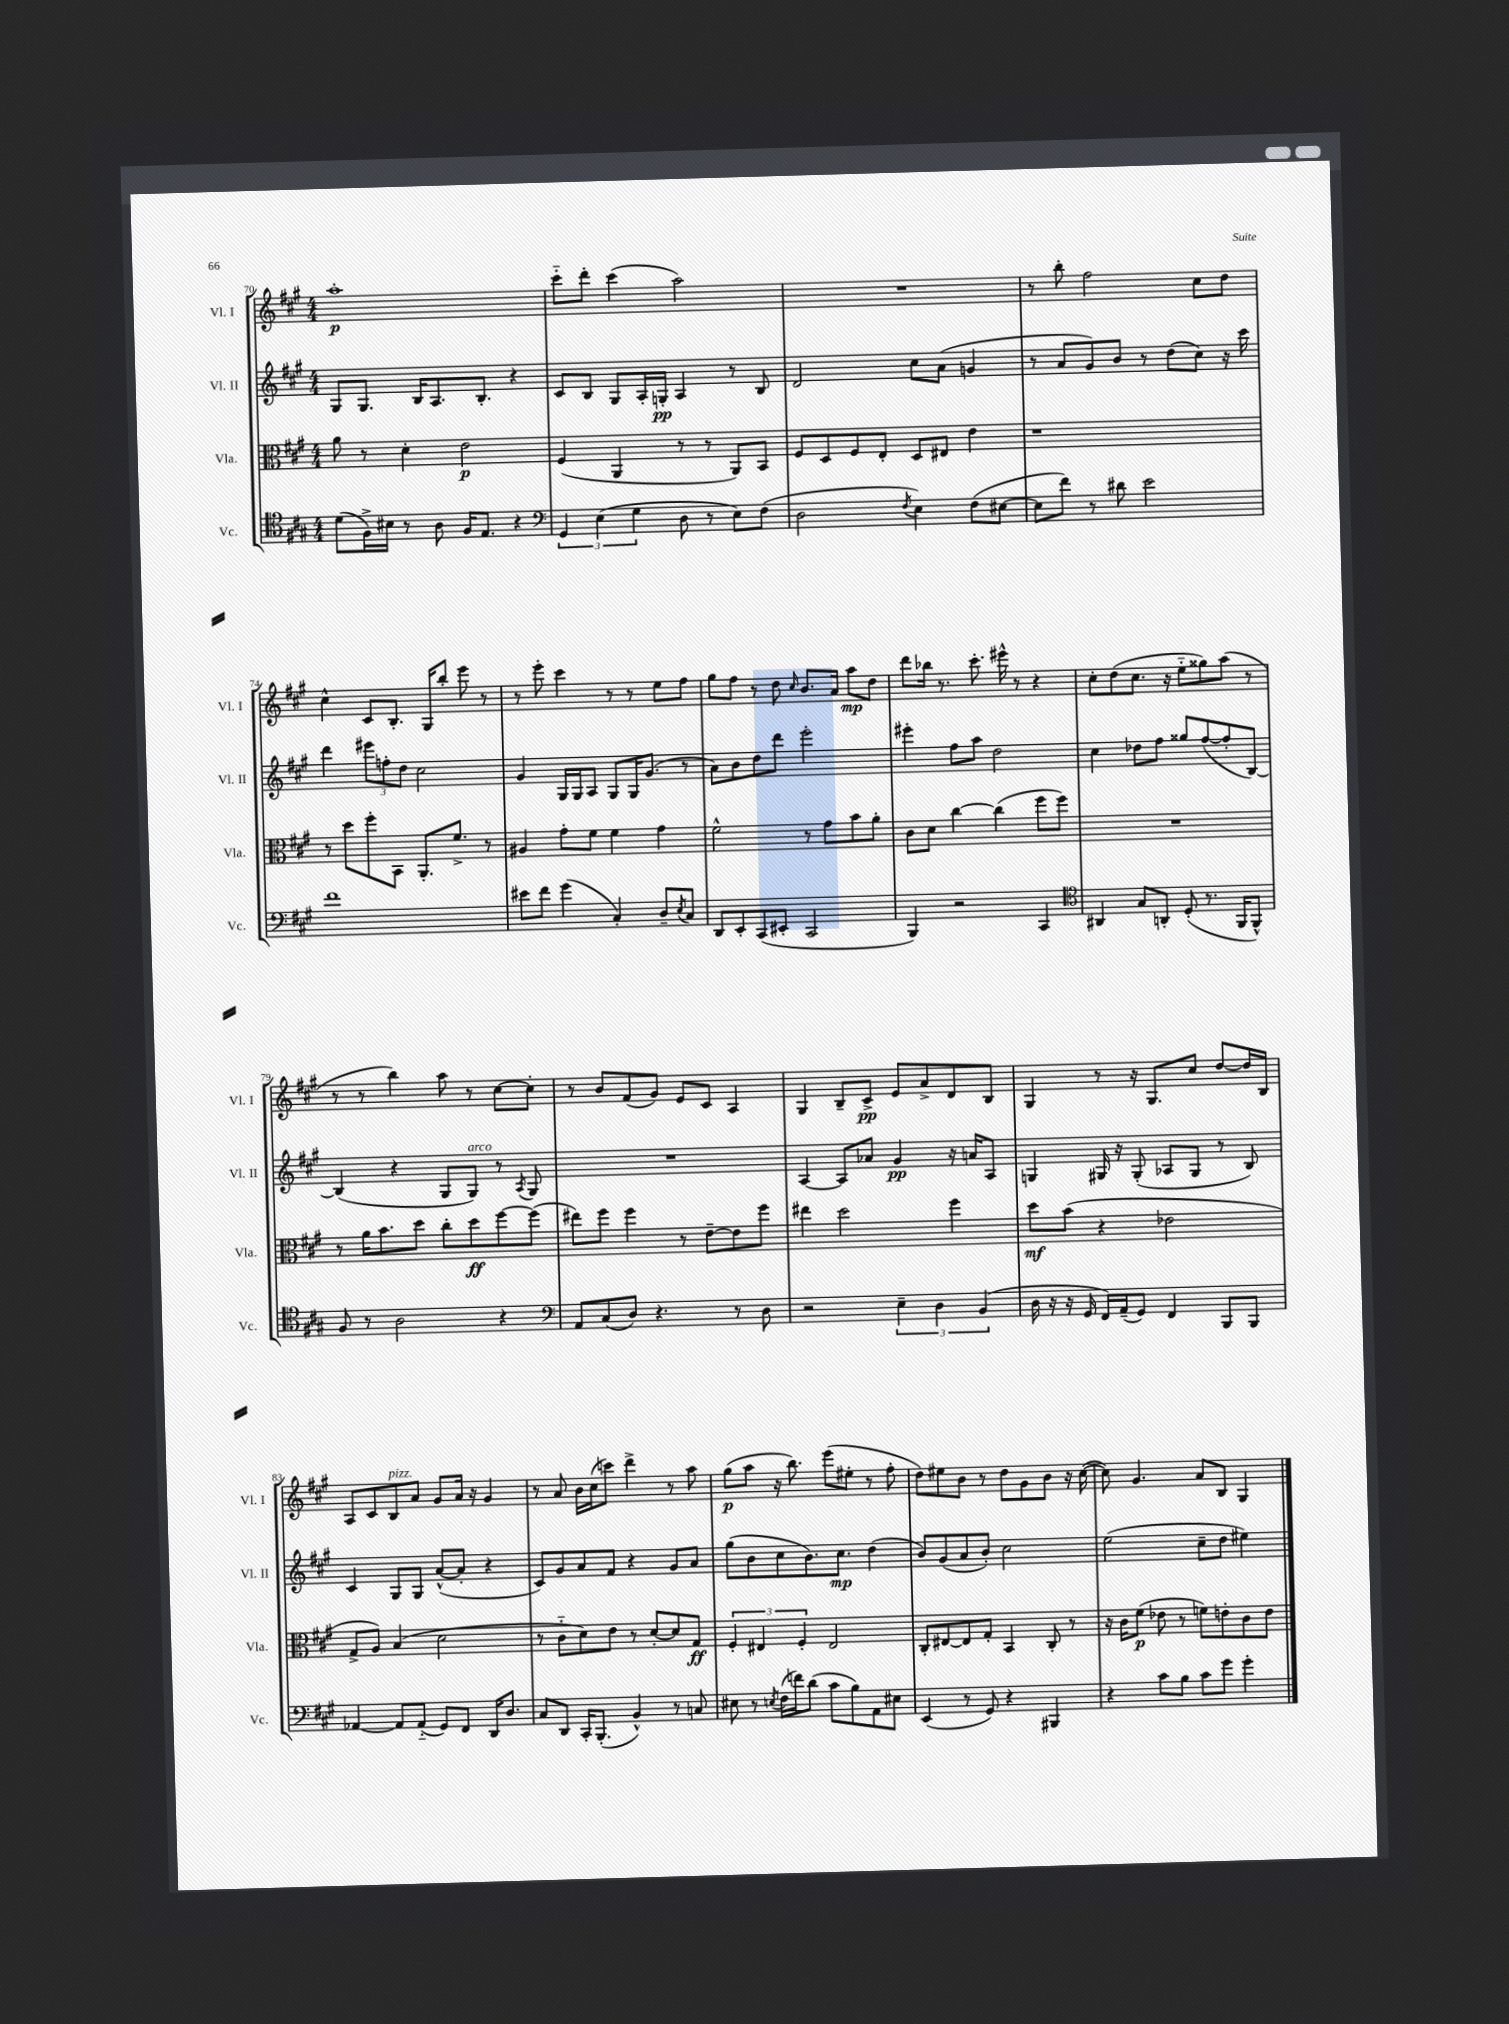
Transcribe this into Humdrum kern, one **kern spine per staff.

**kern	**kern	**dynam	**kern	**dynam	**kern	**dynam
*part4	*part3	*part3	*part2	*part2	*part1	*part1
*staff4	*staff3	*staff3	*staff2	*staff2	*staff1	*staff1
*I"Vc.	*I"Vla.	*	*I"Vl. II	*	*I"Vl. I	*
*I'Vc.	*I'Vla.	*	*I'Vl. II	*	*I'Vl. I	*
*clefC4	*clefC3	*	*clefG2	*	*clefG2	*
*k[f#c#g#]	*k[f#c#g#]	*	*k[f#c#g#]	*	*k[f#c#g#]	*
*M4/4	*M4/4	*	*M4/4	*	*M4/4	*
=70	=70	=70	=70	=70	=70	=70
(8d\L	8a\	.	8G#/L	.	1aa'	p
16F#^\L)	8r	.	8.G#/J	.	.	.
16B#X\JJ	.	.	.	.	.	.
8r	4d'\	.	.	.	.	.
.	.	.	16B/KL	.	.	.
8A\	.	.	8.A/	.	.	.
16F#/KL	2e\	p	.	.	.	.
8.E/J	.	.	8.B'/J	.	.	.
4r	.	.	4r	.	.	.
=71	=71	=71	=71	=71	=71	=71
*clefF4	*	*	*	*	*	*
6GG#/	(4F#/	.	8c#/L	.	8ccc#\L	.
.	.	.	8B/J	.	8ddd'\J	.
(6E\	.	.	.	.	.	.
.	4AA/	.	8G#/L	.	(4ccc#\	.
6G#\	.	.	.	.	.	.
.	.	.	16A'/L	.	.	.
.	.	.	16Gn'/JJ	pp	.	.
8D\	8r	.	4A/	.	2aa\)	.
8r	8r	.	.	.	.	.
8E\L)	8AA/L)	.	8r	.	.	.
(8F#\J	8BB/J	.	8B/	.	.	.
=72	=72	=72	=72	=72	=72	=72
2D\	8F#/L	.	2d/	.	1r	.
.	8D/	.	.	.	.	.
.	8F#/	.	.	.	.	.
.	8E'/J	.	.	.	.	.
8qF#/	.	.	.	.	.	.
4E\)	8D/L	.	8cc#\L	.	.	.
.	8E#X/J	.	(8a\J	.	.	.
(8F#\L	4e\	.	4gn/	.	.	.
[8E#X\J	.	.	.	.	.	.
=73	=73	=73	=73	=73	=73	=73
8E#\L]	1r	.	8r	.	8r	.
8f#\J)	.	.	8a/L	.	8bb'\	.
8r	.	.	8g#/)	.	2ff#\	.
8d#X\	.	.	8b/J	.	.	.
2e\	.	.	8r	.	.	.
.	.	.	(8dd\L	.	.	.
.	.	.	8cc#\J)	.	8cc#\L	.
.	.	.	16r	.	8dd\J	.
.	.	.	16ccc#\	.	.	.
!!LO:LB:g=z
=74	=74	=74	=74	=74	=74	=74
1f#	8r	.	4ddd\	.	4cc#^^\	.
.	8dd\L	.	.	.	.	.
.	8ff#'\	.	12eee#X\L	.	8c#/L	.
.	.	.	12ffn'\	.	.	.
.	8BB\J	.	.	.	8.B'/J	.
.	.	.	12dd\J	.	.	.
.	8.AA'/L	.	2cc#\	.	.	.
.	.	.	.	.	16G#/KL	.
.	.	.	.	.	8bb'/J	.
.	8.f#^/J	.	.	.	.	.
.	.	.	.	.	8eee\	.
.	8r	.	.	.	8r	.
=75	=75	=75	=75	=75	=75	=75
8e#X\L	4A#X/	.	4g#/	.	8r	.
8f#\J	.	.	.	.	8eee'\	.
(4g#\	8g#'\L	.	16G#/LL	.	4ccc#\	.
.	.	.	16G#/J	.	.	.
.	8f#\J	.	8A/J	.	.	.
4C#'/)	4f#\	.	8G#/L	.	8r	.
.	.	.	16G#/K	.	8r	.
.	.	.	(8.g#/J	.	.	.
8D~/L	4g#\	.	.	.	8ee\L	.
8qE/	.	.	.	.	.	.
8C#/J	.	.	8r	.	8ff#\J	.
=76	=76	=76	=76	=76	=76	=76
8DD/L	2f#^^\	.	8a\L)	.	8gg#\L	.
8EE'/	.	.	8b\	.	8ff#\J	.
(8CC#/	.	.	8dd\	.	8r	.
8EE#X'/J	.	.	8ddd\J	.	8dd\	.
.	.	.	.	.	16qqcc#/	.
2CC#/	8r	.	2eee'\	.	8.b/L	.
.	8g#\L	.	.	.	.	.
.	.	.	.	.	16a/Jk	.
.	8b\	.	.	.	8aa\L	mp
.	8a'\J	.	.	.	8dd\J	.
=77	=77	=77	=77	=77	=77	=77
4BBB/)	8c#\L	.	4eee#X'\	.	8ddd\L	.
.	8d\J	.	.	.	16bb-X\Jk	.
.	.	.	.	.	8.r	.
2r	[4cc#\	.	8ff#\L	.	.	.
.	.	.	8aa\J	.	8.ccc#'\	.
.	(4cc#\]	.	2dd\	.	.	.
.	.	.	.	.	16eee#X^^\	.
.	.	.	.	.	8r	.
4CC#/	8ff#\L	.	.	.	4r	.
.	8ff#\J)	.	.	.	.	.
=78	=78	=78	=78	=78	=78	=78
*clefC4	*	*	*	*	*	*
4AA#X/	1r	.	4cc#\	.	8cc#'\L	.
.	.	.	.	.	(8dd\	.
8G#/L	.	.	8dd-X\L	.	8.cc#\J	.
8AAn'/J	.	.	8ff#\J	.	.	.
.	.	.	.	.	16r	.
(8D'/	.	.	8gg##X/L	.	8ee\L	.
8.r	.	.	([8ff#/	.	8gg##X\)	.
.	.	.	8ff#'/]	.	(8aa\J	.
16FF#/KL	.	.	.	.	.	.
8FF#^^/J)	.	.	[8B/J)	.	8r	.
!!LO:LB:g=z
=79	=79	=79	=79	=79	=79	=79
8F#/	8r	.	(4B/]	.	8r	.
8r	16a\KL	.	.	.	8r	.
.	8.b\	.	.	.	.	.
2A\	.	.	4r	.	4bb\)	.
.	8dd\J	.	.	.	.	.
.	8cc#'\L	.	8G#/L	.	8aa\	.
!	!	!	!LO:TX:a:i:t=arco	!	!	!
.	8dd\	ff	8G#/J)	.	8r	.
4r	[8ff#\	.	8r	.	[8cc#\L	.
.	.	.	8qA/	.	.	.
.	(8ff#\J]	.	8G#/	.	8cc#'\J]	.
=80	=80	=80	=80	=80	=80	=80
*clefF4	*	*	*	*	*	*
8AA/L	8ee#X\L)	.	1r	.	8r	.
(8C#/	8ff#\J	.	.	.	8b/L	.
8D/J)	4ff#\	.	.	.	(8f#/	.
4.r	.	.	.	.	8g#/J)	.
.	8r	.	.	.	8e/L	.
.	[8e~\L	.	.	.	8c#/J	.
8r	8e\]	.	.	.	4A/	.
8D\	8ff#\J	.	.	.	.	.
=81	=81	=81	=81	=81	=81	=81
2r	4ee#X\	.	[4A/	.	4G#/	.
.	2dd\	.	8A/L]	.	8B~/L	.
.	.	.	8a-X/J	.	8c#^/J	pp
6E~\	.	.	4g#/	pp	8e/L	.
.	.	.	.	.	8a^/	.
6D\	.	.	.	.	.	.
.	4ff#\	.	16r	.	8d/	.
.	.	.	16an/KL	.	.	.
(6BB/	.	.	.	.	.	.
.	.	.	8A/J	.	8B/J	.
=82	=82	=82	=82	=82	=82	=82
16D\	8dd\L	mf	4Gn/	.	4G#/	.
16r	.	.	.	.	.	.
16r	(8b\J	.	.	.	.	.
16GG#/	.	.	.	.	.	.
16FF#/LL)	4r	.	16G#X/	.	8r	.
(16AA~/J	.	.	16r	.	.	.
8GG#/J)	.	.	(8G#'/	.	16r	.
.	.	.	.	.	8.G#/L	.
4FF#/	2e-X\	.	8A-X/L	.	.	.
.	.	.	8G#/J	.	8cc#/J	.
8BBB/L	.	.	8r	.	[8dd/L	.
8BBB/J	.	.	8B/)	.	16dd/L]	.
.	.	.	.	.	16B/JJ	.
!!LO:LB:g=z
=83	=83	=83	=83	=83	=83	=83
[4AA-X/	8G#^/L	.	4c#/	.	8A/L	.
.	8A/J)	.	.	.	8c#/	.
!	!	!	!	!	!LO:TX:a:i:t=pizz.	!
8AA-/L]	(4B/	.	8G#/L	.	8B/	.
(8AA-/J	.	.	8G#/J	.	8a/J	.
8GG#/L)	2d\	.	([8a^^/L	.	8g#/L	.
8FF#/J	.	.	8a'/J]	.	16a/Jk	.
.	.	.	.	.	16r	.
16DD/KL	.	.	4r	.	4g#/	.
8.D/J	.	.	.	.	.	.
=84	=84	=84	=84	=84	=84	=84
8C#/L	8r	.	8c#/L)	.	8r	.
8DD/J	8c#\L	.	8g#/	.	8a/	.
16CC#'/KL	8d\)	.	8a/	.	16b\LL	.
(8.BBB'/J	.	.	.	.	(16cc#\J	.
.	8e\J	.	8f#/J	.	8cccn\J)	.
4BB^^/)	8r	.	4r	.	4ddd^\	.
.	[8d'/L	.	.	.	.	.
8r	8d/]	.	8g#/L	.	8r	.
8Cn/	8G#/J	ff	8a/J	.	8aa\	.
=85	=85	=85	=85	=85	=85	=85
8E#X\	6F#'/	.	(8gg#\L	.	(8gg#\L	p
8r	.	.	8b\	.	8aa\J	.
.	6E#X/	.	.	.	.	.
8qEn/	.	.	.	.	.	.
(16F#\LL	.	.	8cc#\	.	16r	.
16fn\J)	.	.	.	.	8.bb\)	.
.	6F#'/	.	.	.	.	.
(8d\J	.	.	8.b\)	.	.	.
8c#\L	2E#/	.	.	.	(8eee\L	.
.	.	.	8.cc#\J	mp	.	.
8B\)	.	.	.	.	8ee#X'\J	.
8AA\	.	.	(4dd\	.	8r	.
8E#X\J	.	.	.	.	8ff#'\	.
=86	=86	=86	=86	=86	=86	=86
(4EE/	8C#'/L	.	8b/L)	.	8dd\L)	.
.	[8E#X/	.	(8g#/	.	8ee#X\	.
8r	8E#/]	.	8a/	.	8b\J	.
8GG#/)	8G#'/J	.	8b'/J)	.	8r	.
4r	4BB/	.	2cc#\	.	8dd\L	.
.	.	.	.	.	8g#\	.
4BBB#X/	8C#'/	.	.	.	8b\J	.
.	8r	.	.	.	16r	.
.	.	.	.	.	([16cc#\	.
=87	=87	=87	=87	=87	=87	=87
4r	16r	.	(2ee\	.	8cc#\])	.
.	16c#\KL	.	.	.	.	.
.	(8f#\J	p	.	.	4.g#/	.
8c#\L	8e-X\	.	.	.	.	.
8B\J	8r	.	.	.	.	.
8c#\L	8fn\L)	.	8cc#~\L	.	8a/L	.
8g#\J	8en'\	.	8dd\J	.	8B/J	.
4g#'\	8c#\	.	4ee#X\)	.	4G#/	.
.	8e\J	.	.	.	.	.
==	==	==	==	==	==	==
*-	*-	*-	*-	*-	*-	*-
